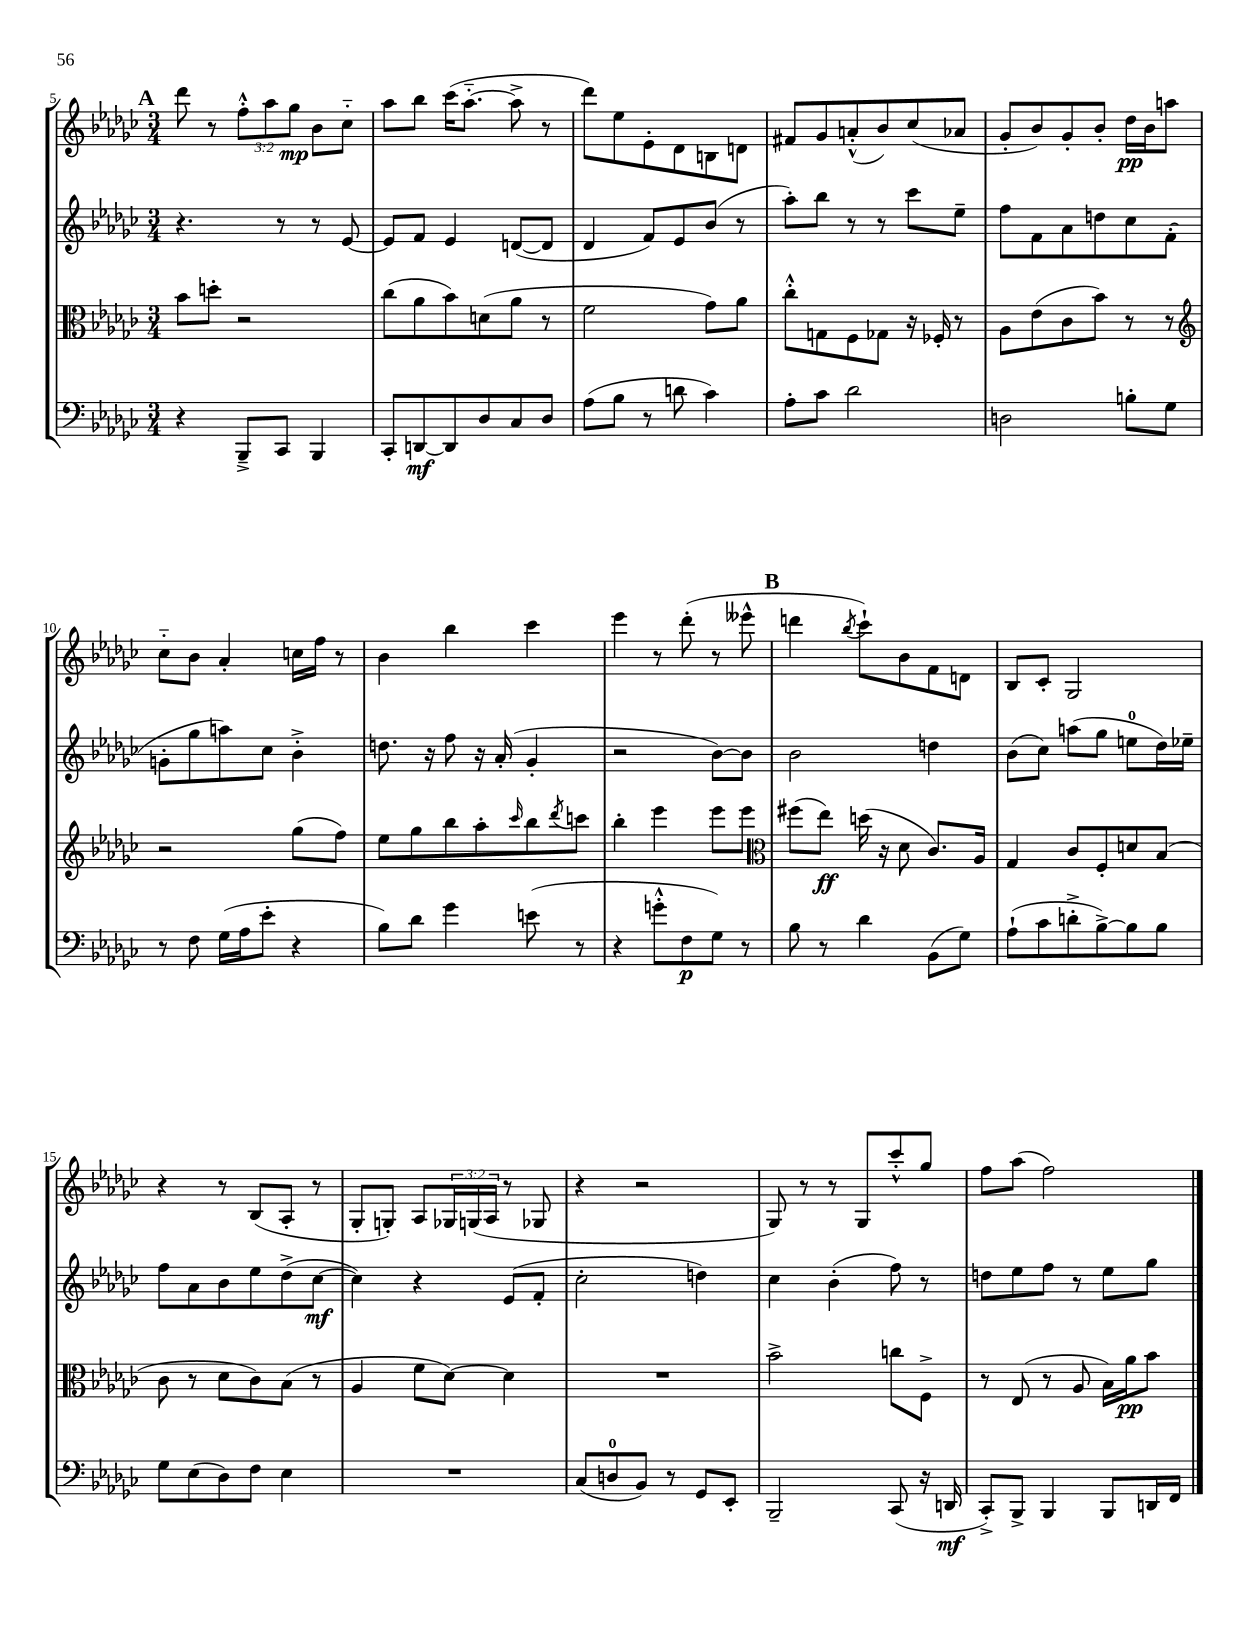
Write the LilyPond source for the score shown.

<<
\new StaffGroup <<
\new Staff = "s0" {
    \clef treble \key ges \major \numericTimeSignature \time 3/4 \override Staff.TupletNumber.text = #tuplet-number::calc-fraction-text
    \mark \markup { \bold "A" } des'''8 r8 \tuplet 3/2 { f''8-.-^ aes''8 ges''8\mp } bes'8 ces''8-_ |
    aes''8 bes''8 ces'''16( aes''8.~-_ aes''8-> r8 |
    des'''8) ees''8 ees'8-. des'8 b8 d'8 |
    fis'8 ges'8 a'8-.-^( bes'8) ces''8( aes'8 |
    ges'8-. bes'8) ges'8-. bes'8-. des''16\pp bes'16 a''8 |
    ces''8-_ bes'8 aes'4-. c''16 f''16 r8 |
    bes'4 bes''4 ces'''4 |
    ees'''4 r8 des'''8-.( r8 eeses'''8-^ |
    \mark \markup { \bold "B" } d'''4 \acciaccatura { bes''8 } ces'''8-!) bes'8 f'8 d'8 |
    bes8 ces'8-. ges2 |
    r4 r8 bes8( aes8-. r8 |
    ges8-. g8-.) aes8 \tuplet 3/2 { ges16 g16( aes16 } r8 ges8 |
    r4 r2 |
    ges8) r8 r8 ges8 ces'''8-.-^ ges''8 |
    f''8 aes''8( f''2) \bar "|." |
}
\new Staff = "s1" {
    \clef treble \key ges \major \numericTimeSignature \time 3/4
    \mark \markup { \bold "A" } r4. r8 r8 ees'8~ |
    ees'8 f'8 ees'4 d'8~( d'8 |
    des'4 f'8) ees'8 bes'8( r8 |
    aes''8-.) bes''8 r8 r8 ces'''8 ees''8-- |
    f''8 f'8 aes'8 d''8 ces''8 f'8-.( |
    g'8-. ges''8 a''8) ces''8 bes'4-.-> |
    d''8. r16 f''8 r16 aes'16-.( ges'4-. |
    r2 bes'8~) bes'8 |
    \mark \markup { \bold "B" } bes'2 d''4 |
    bes'8( ces''8) a''8( ges''8 e''8-0 des''16) ees''16-- |
    f''8 aes'8 bes'8 ees''8 des''8->( ces''8~\mf |
    ces''4) r4 ees'8( f'8-. |
    ces''2-. d''4) |
    ces''4 bes'4-.( f''8) r8 |
    d''8 ees''8 f''8 r8 ees''8 ges''8 \bar "|." |
}
\new Staff = "s2" {
    \clef alto \key ges \major \numericTimeSignature \time 3/4
    \mark \markup { \bold "A" } bes'8 d''8-. r2 |
    ces''8( aes'8 bes'8) d'8( aes'8 r8 |
    f'2 ges'8) aes'8 |
    ces''8-.-^ g8 f8 ges8 r16 fes16-. r8 |
    aes8 ees'8( ces'8 bes'8) r8 r8 |
    \clef treble r2 ges''8( f''8) |
    ees''8 ges''8 bes''8 aes''8-. \grace { ces'''16 } bes''8 \acciaccatura { des'''8 } c'''8 |
    bes''4-. ees'''4 ees'''8 ees'''8 |
    \mark \markup { \bold "B" } \clef alto fis''8( ees''8\ff) d''16( r16 des'8 ces'8.) aes16 |
    ges4 ces'8 f8-. d'8 bes8( |
    ces'8 r8 des'8 ces'8) bes8( r8 |
    aes4 f'8 des'8~) des'4 |
    R2. |
    bes'2-> c''8 f8-> |
    r8 ees8( r8 aes8 bes16) aes'16\pp bes'8 \bar "|." |
}
\new Staff = "s3" {
    \clef bass \key ges \major \numericTimeSignature \time 3/4
    \mark \markup { \bold "A" } r4 bes,,8---> ces,8 bes,,4 |
    ces,8-. d,8~\mf d,8 des8 ces8 des8 |
    aes8( bes8 r8 d'8 ces'4) |
    aes8-. ces'8 des'2 |
    d2 b8-. ges8 |
    r8 f8 ges16( aes16 ees'8-. r4 |
    bes8) des'8 ges'4 e'8( r8 |
    r4 g'8-.-^ f8\p ges8) r8 |
    \mark \markup { \bold "B" } bes8 r8 des'4 bes,8( ges8) |
    aes8-!( ces'8 d'8-.-> bes8~->) bes8 bes8 |
    ges8 ees8( des8) f8 ees4 |
    R2. |
    ces8( d8-0 bes,8) r8 ges,8 ees,8-. |
    bes,,2-- ces,8( r16 d,16\mf |
    ces,8-.->) bes,,8-> bes,,4 bes,,8 d,16 f,16 \bar "|." |
}
>>
>>
\layout { \context { \Score currentBarNumber = #5 } }
